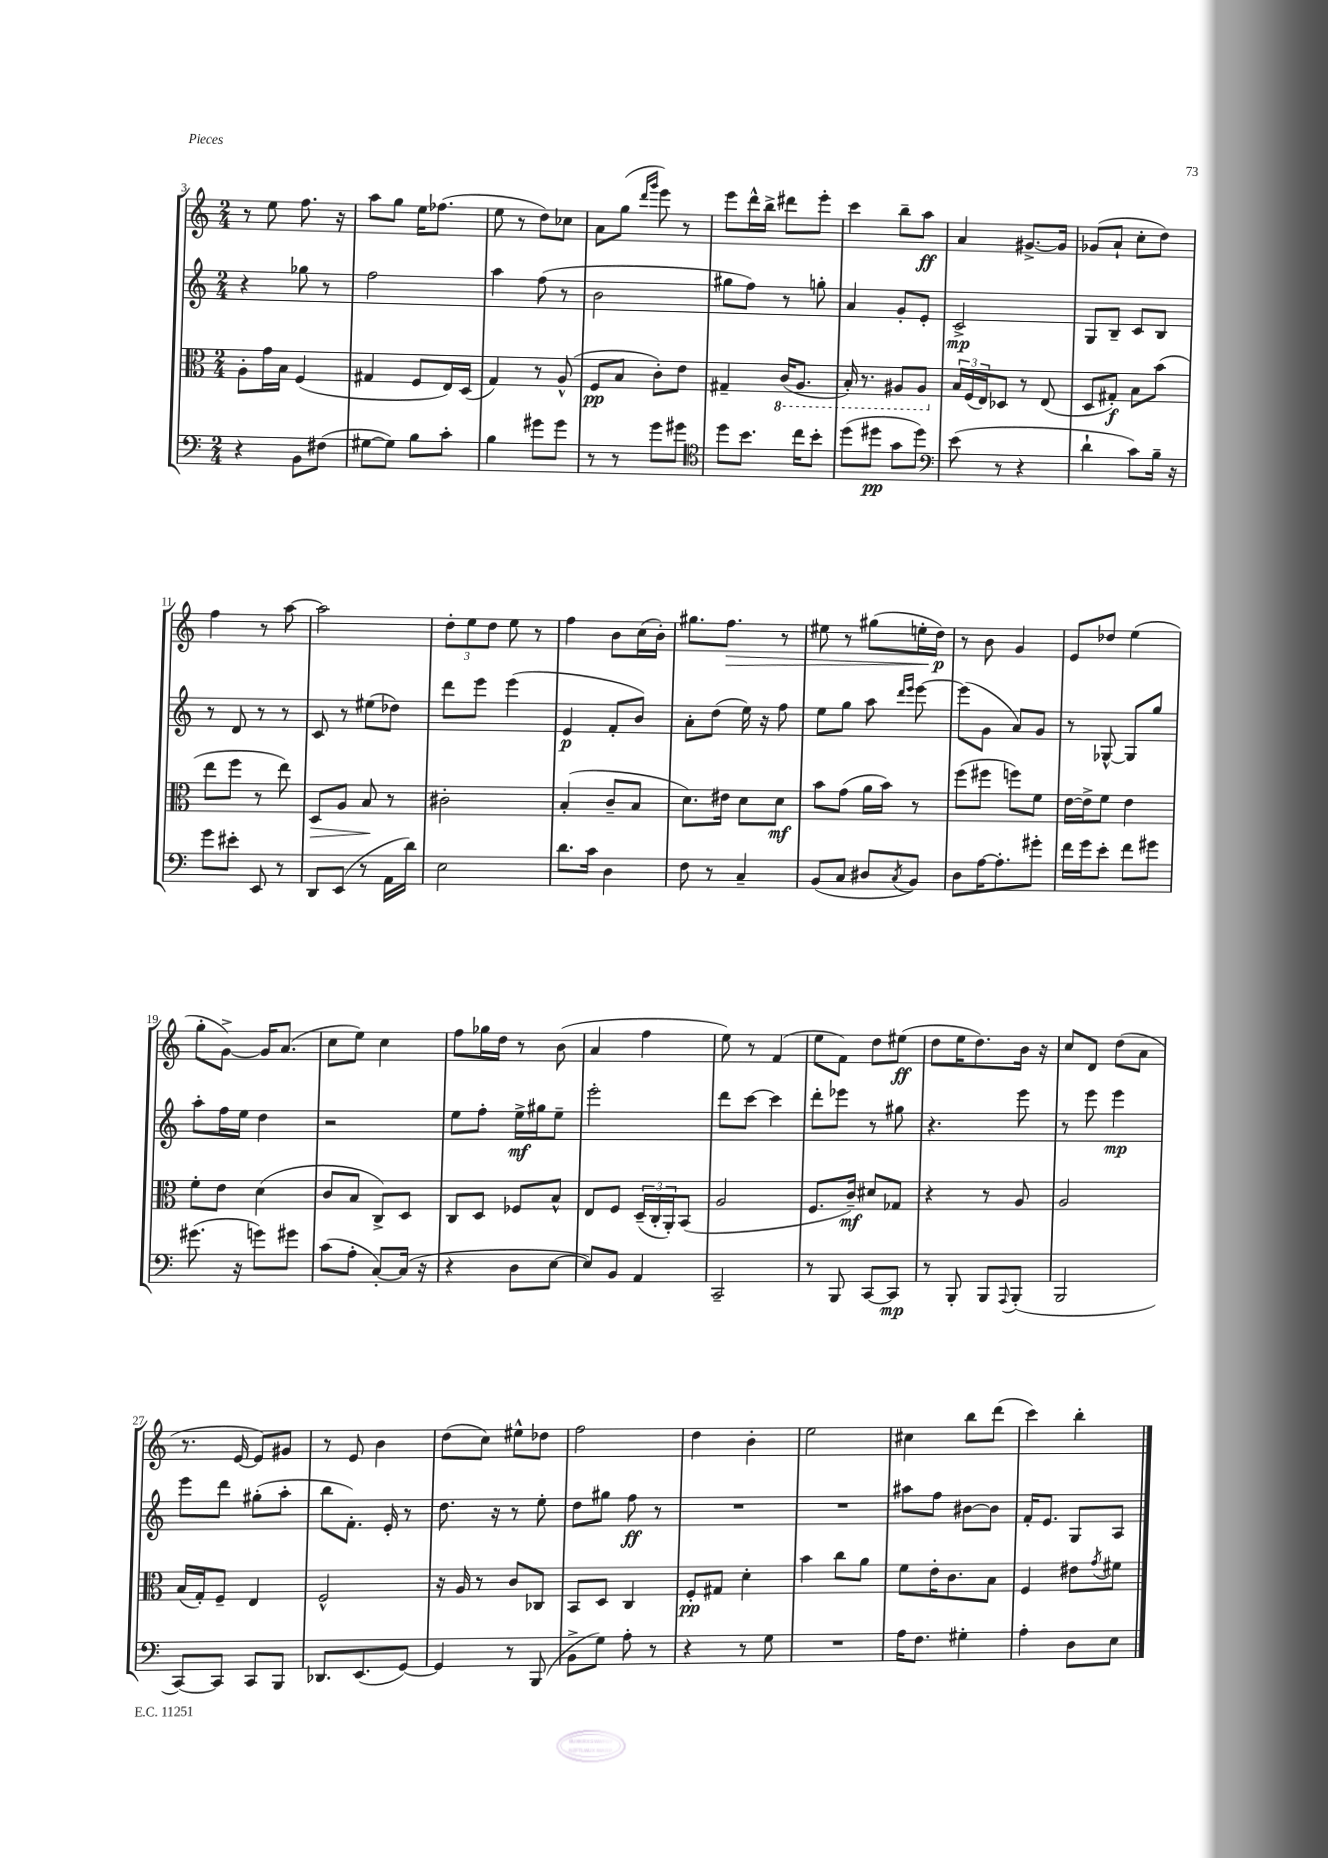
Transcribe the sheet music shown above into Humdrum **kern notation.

**kern	**kern	**kern	**kern
*staff4	*staff3	*staff2	*staff1
*clefF4	*clefC3	*clefG2	*clefG2
*k[]	*k[]	*k[]	*k[]
*M2/4	*M2/4	*M2/4	*M2/4
4r	8A'\L	4r	8r
.	16g\L	.	8ee\
.	16B\JJ	.	.
8BB\L	(4F/	8gg-\	8.ff\
(8F#\J	.	8r	.
.	.	.	16r
=	=	=	=
[8G#\L	4G#/	2ff\	8aa\L
8G#\]J)	.	.	8gg\J
8B\L	8F/L	.	16ee\LK
.	.	.	(8.ff-\J
8c'\J	16E/L)	.	.
.	(16D/JJ	.	.
=	=	=	=
4B\	4G/)	4aa\	8ee\
.	.	.	8r
8g#\L	8r	(8ff\	8dd\L)
8g#\J	(8A^^/	8r	8cc-\J
=	=	=	=
8r	8F/L	2b\	8a\L
8r	8B/J	.	(8gg\J
.	.	.	16qqddd/LL
.	.	.	16qqggg/JJ
8g\L	8c'\L)	.	8eee\)
8g#\J	8e\J	.	8r
=	=	=	=
*clefC4	*	*	*
8dd\L	4G#~/	8gg#\L	8eee\L
8.b\J	.	8ff\J)	16ddd^^\L
.	.	.	16bb^\JJ
.	(16C/LK	8r	8ddd#\L
16cc\LK	8.AA/J	.	.
8b'\J	.	8gg'\	8eee'\J
=	=	=	=
(8dd\L	16BB'/)	4a/	4ccc\
.	8.r	.	.
8dd#\J	.	.	.
8g\L	8AA#/L	8g'/L	8bb~\L
8dd#\J)	8AA#/J	8e'/J	8aa\J
=	=	=	=
*clefF4	*	*	*
(8e\	24B/LL	2c^/	4a/
.	(24F/	.	.
.	24E/J)	.	.
8r	8D-/J	.	.
4r	8r	.	[8.g#^/L
.	(8E/	.	.
.	.	.	16g#/]Jk
=	=	=	=
4d`\	8D/L	8G/L	(8g-/L
.	8G#'/J)	8B~/J	8a`/J
8c\L)	8B\L	8c/L	8cc'\L
16B~\Jk	(8b\J	8B/J	8dd\J)
16r	.	.	.
=	=	=	=
8g\L	8ee\L	8r	4ff\
8e#'\J	8ff\J	8d/	.
8EE/	8r	8r	8r
8r	8ee\)	8r	[8aa\
=	=	=	=
8DD/L	8D/L	8c/	2aa\]
(8EE/J	8A/J	8r	.
8r	8B/	(8ee#\L	.
16AA\LL	8r	8dd-\J)	.
16d\JJ)	.	.	.
=	=	=	=
2E\	2c#'\	8ddd\L	12dd'\L
.	.	.	12ee\
.	.	8eee\J	.
.	.	.	12dd\J
.	.	(4eee\	8ee\
.	.	.	8r
=	=	=	=
8.d\L	(4B'/	4e/	4ff\
16c\Jk	.	.	.
4D\	8c~/L	8f'/L	8b\L
.	8B/J	8b/J)	(16cc\L
.	.	.	16b'\JJ)
=	=	=	=
8F\	8.d\L)	8a'\L	8.gg#\L
8r	.	(8dd\J	.
.	16e#\Jk	.	8.ff\J
4C~/	8d\L	16ee\)	.
.	.	16r	.
.	8d\J	8ff\	8r
=	=	=	=
(8BB/L	8b\L	8ee\L	8ee#\
8C/J	(8g\J	8gg\J	8r
8D#/L	16a\LL	8aa\	(8gg#\L
.	16b\JJ)	.	.
.	.	16qqddd/LL	.
8qC/	.	16qqeee/JJ	.
8BB/J)	8r	[8eee\	16ee'\L
.	.	.	16dd\JJ)
=	=	=	=
8D\L	(8ff\L	(8eee\]L	8r
[16A\K	8ff#\J	8g\J	8b\
8.A'\]	.	.	.
.	8ff\L)	8a/L)	4g/
8g#'\J	8f\J	8g/J	.
=	=	=	=
16f\LL	[16e\LL	8r	8e/L
16g\J	16e^\]J	.	.
8e'\J	8f\J	[8G-^^/	8dd-/J
8f\L	4e\	8G-/]L	(4ee\
8g#\J	.	8gg/J	.
=	=	=	=
(8.g#\	8f'\L	8aa'\L	8gg'\L
.	8e\J	16ff\L	[8g^\J)
16r	.	16ee\JJ	.
8g\L)	(4d\	4dd\	16g/]LK
.	.	.	(8.a/J
8g#\J	.	.	.
=	=	=	=
(8c\L	8c/L	2r	8cc\L
8A'\J	8B/J	.	8ee\J)
[8C'/L)	8C^/L)	.	4cc\
(16C/]Jk	8D/J	.	.
16r	.	.	.
=	=	=	=
4r	8C/L	8ee\L	8ff\L
.	8D/J	8ff'\J	16gg-\L
.	.	.	16dd\JJ
8D\L	8F-/L	16ee^\LL	8r
.	.	16gg#\J	.
[8E\J	8B^^/J	8ee~\J	(8b\
=	=	=	=
8E/]L)	8E/L	2eee'\	4a/
8BB/J	8F/J	.	.
4AA/	(24D~/LL	.	4ff\
.	24C'/	.	.
.	24AA'/J)	.	.
.	(8BB/J	.	.
=	=	=	=
2CC~/	2A/	8ddd\L	8ee\)
.	.	[8ccc\J	8r
.	.	4ccc\]	(4f/
=	=	=	=
8r	8.F/L	8ddd'\L	8ee\L
8BBB/	.	8eee-\J	8f\J)
.	16c~/Jk)	.	.
[8CC/L	8d#/L	8r	8dd\L
8CC/]J	8G-/J	8gg#\	(8ee#\J
=	=	=	=
8r	4r	4.r	8dd\L
8BBB'/	.	.	16ee\K
.	.	.	8.dd\)
8BBB/L	8r	.	.
8qqAAA/	.	.	.
(8BBB'/J	8A/	8eee\	16b\Jk
.	.	.	16r
=	=	=	=
2BBB/	2A/	8r	8cc/L
.	.	8eee\	8d/J
.	.	4eee\	(8dd\L
.	.	.	8a\J
=	=	=	=
[8CC/L)	(16B/LL	8eee\L	8.r
.	16G'/J)	.	.
8CC/]J	8F~/J	8ddd\J	.
.	.	.	[16e/
8CC/L	4E/	(8gg#'\L	8e/]L)
8BBB/J	.	8aa'\J	8g#/J
=	=	=	=
8.DD-/L	2F^^/	8bb\L	8r
.	.	8.f'\J)	8e/
(8.EE/	.	.	.
.	.	.	4b\
.	.	16e'/	.
[8GG/J)	.	8r	.
=	=	=	=
4GG/]	16r	8.dd\	(8dd\L
.	16A/	.	.
.	8r	.	8cc\J)
.	.	16r	.
8r	8c/L	8r	8ee#^^\L
(8BBB/	8C-/J	8ee'\	8dd-\J
=	=	=	=
8BB^\L	8BB/L	8dd\L	2ff\
8G\J)	8D/J	8gg#\J	.
8A'\	4C/	8ff\	.
8r	.	8r	.
=	=	=	=
4r	8F'/L	2r	4dd\
.	8G#/J	.	.
8r	4d'\	.	4b'\
8G\	.	.	.
=	=	=	=
2r	4b\	2r	2ee\
.	8cc\L	.	.
.	8a\J	.	.
=	=	=	=
16A\LK	8f\L	8aa#\L	4cc#\
8.F\J	.	.	.
.	16e'\K	8ff\J	.
.	8.c\	.	.
4G#'\	.	[8b#\L	8bb\L
.	8B\J	8b#\]J	(8ddd\J
=	=	=	=
4A'\	4F/	16f'/LK	4ccc\)
.	.	8.e/J	.
8D\L	8e#\L	8G/L	4bb'\
.	8qg/	.	.
8E\J	8f#\J	8A/J	.
==	==	==	==
*-	*-	*-	*-
